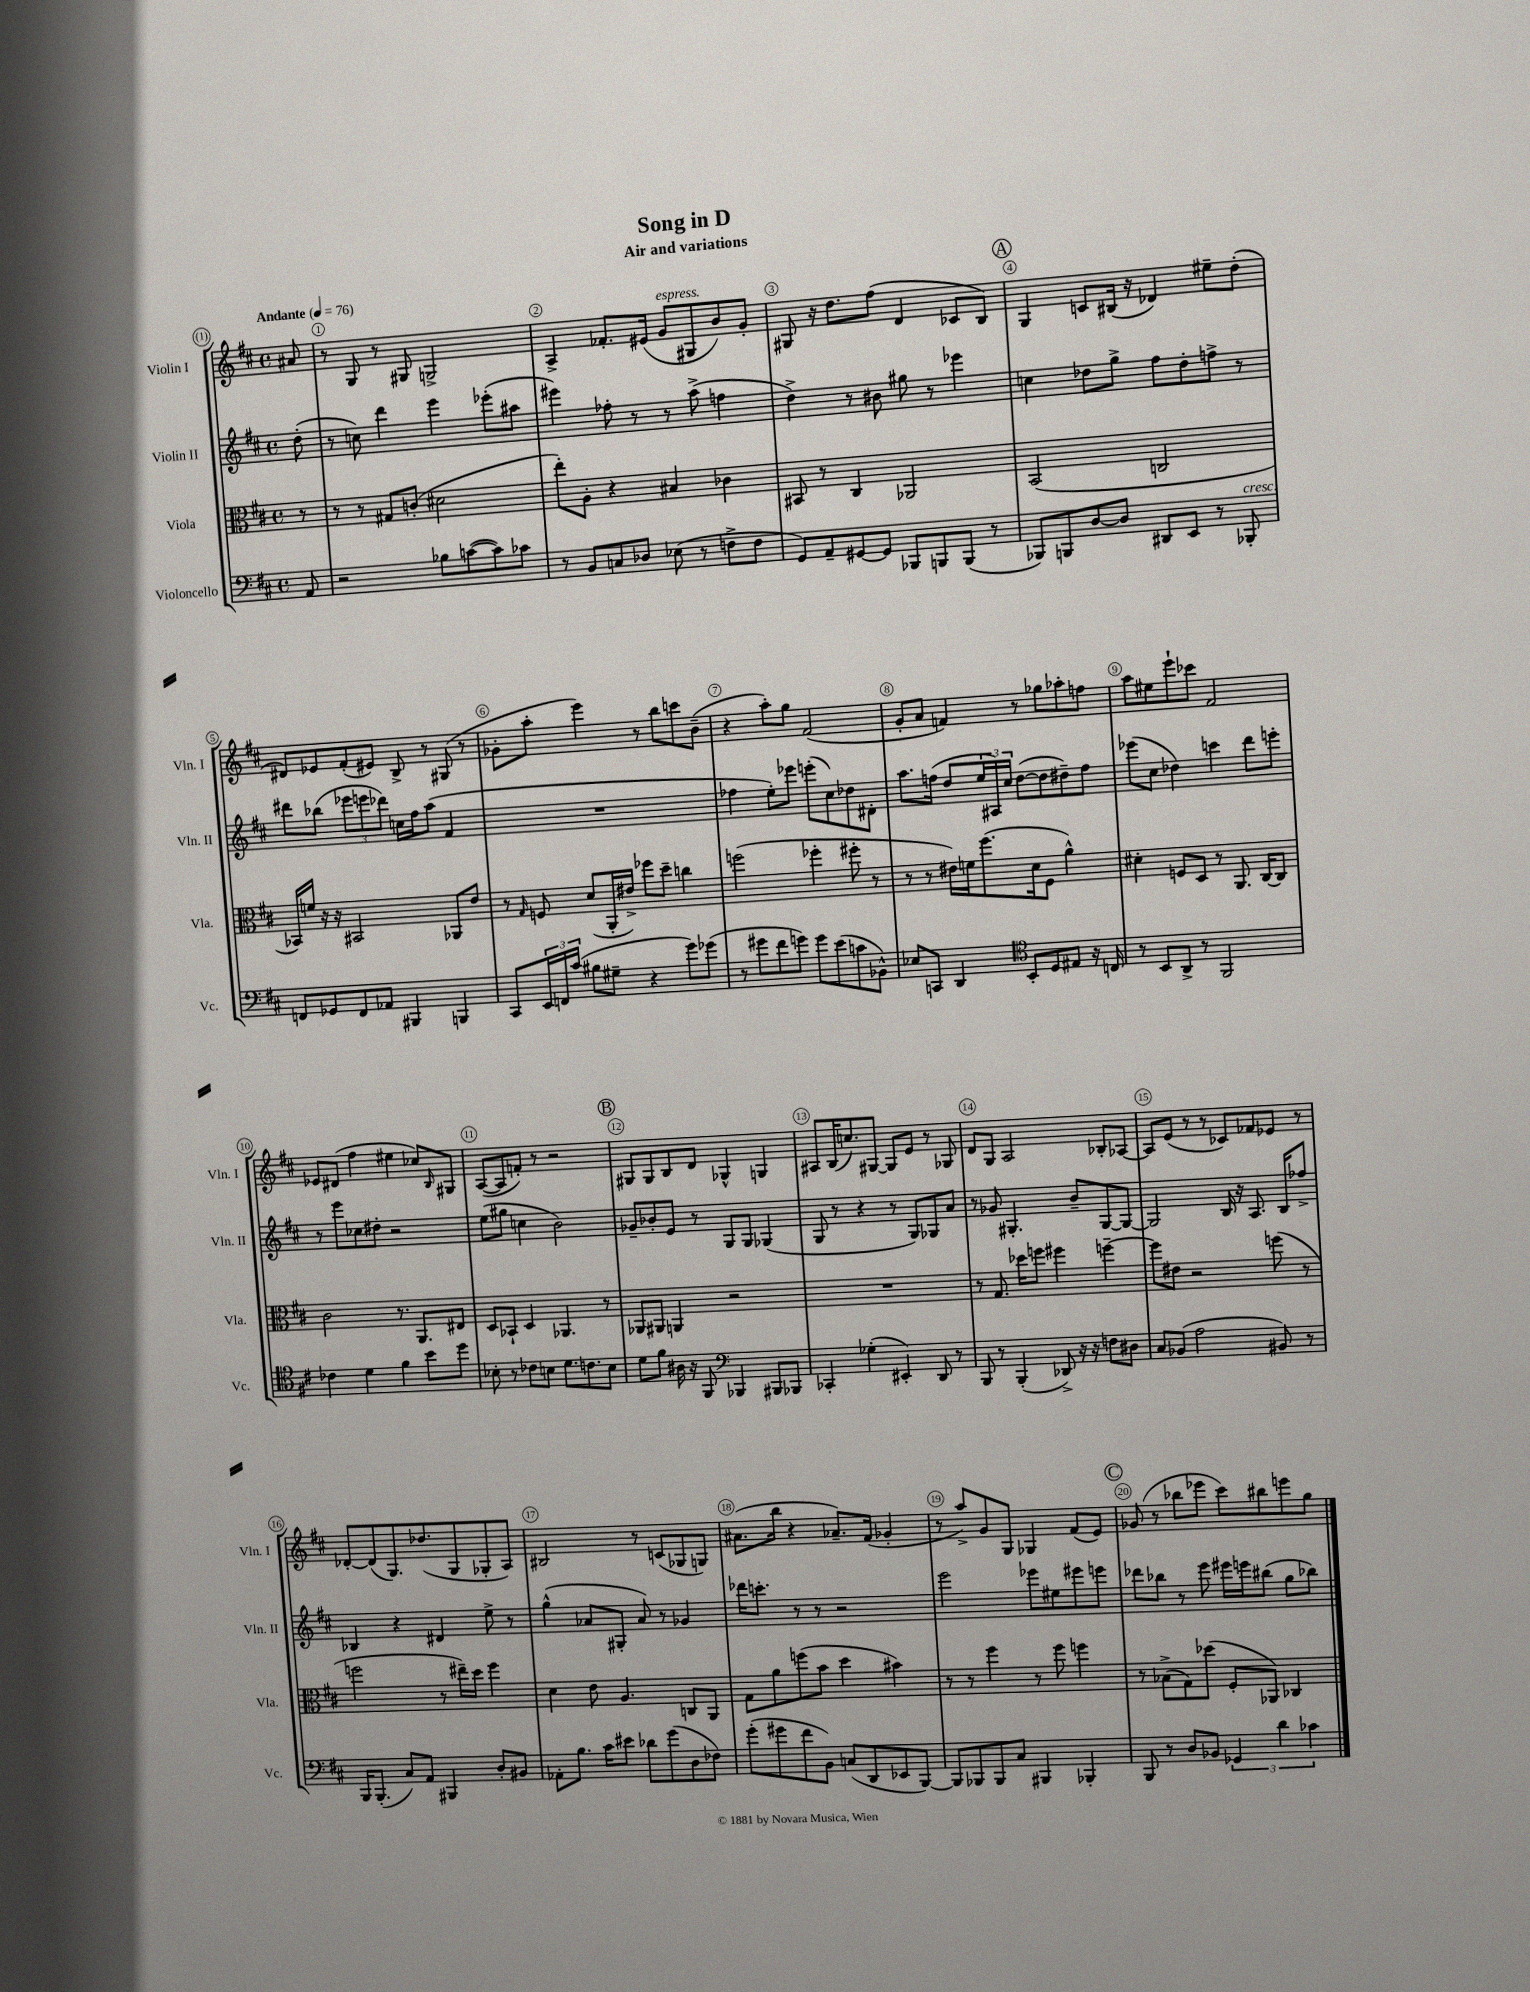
\header { title = "Song in D" subtitle = "Air and variations" }
<<
\new StaffGroup <<
\new Staff = "s0" \with { instrumentName = "Violin I" shortInstrumentName = "Vln. I" } {
    \clef treble \key d \major \defaultTimeSignature \time 4/4 \partial 8 \tempo "Andante" 4 = 76
    ais'8 |
    r8 g8 r8 gis8 g2-> |
    a4-> fes'8.-. eis'16( g'8^\markup { \italic "espress." } gis8 b'8) g'8-. |
    gis8 r16 d''8. fis''8( d'4 ces'8 b8) |
    \mark \markup { \circle "A" } g4 c'8 bis16( r16 des'4) eis''8-- d''8-.( |
    dis'8) ees'8 fis'8-.( eis'8) b8-> r8 gis8( r8 |
    ges'8-. a''8-. e'''4) r8 b''8 c'''8 b'8--( |
    r4 a''8-.) g''8 fis'2( |
    g'8-. a'8 f'4) r8 ges''8 aes''8-. f''8 |
    a''8 eis''8 e'''8-! ces'''8 fis'2 |
    ees'8 dis'8( fis''4 eis''4 ces''8) \grace { b16 } gis8 |
    a8~( a8 f'8-.) r8 r2 |
    \mark \markup { \circle "B" } gis8 gis8 b8 d'8 ges4-^ g4 |
    ais8 b16( c''8.) gis8~ gis8 e'8 r8 ges8 |
    d'8 g8 a2 bes8-. aes8~ |
    aes8 e'8( r8 r8 ces'8) fes'8 ees'8 r8 |
    des'8~-. des'8( g8.) des''8.( g8 ges8-. a8) |
    bis2 r8 c'8( ges8 g8) |
    ais'8.( b''16 r4 aes'8.--) fis'16( ges'4-. |
    r8 a''8->) g'8 g8 ges4 fis'8( e'8) |
    \mark \markup { \circle "C" } ges'8( r8 bes''8 ees'''8 cis'''8) bis''8 e'''8 g''8 \bar "|." |
}
\new Staff = "s1" \with { instrumentName = "Violin II" shortInstrumentName = "Vln. II" } {
    \clef treble \key d \major \defaultTimeSignature \time 4/4 \partial 8
    d''8-.( |
    r8 c''8) d'''4 e'''4 ees'''8-.( ais''8 |
    eis'''4) fes''8-. r8 r8 a''8->( f''4 |
    d''4->) r8 bis'8 gis''8 r8 ees'''4 |
    \mark \markup { \circle "A" } c''4 des''8 g''8-> fis''8 des''8-. f''8-> r8 |
    dis'''8 bes''8( \tuplet 3/2 { ees'''8 e'''8 des'''8) } c''16 fis''16 a''8( fis'4 |
    R1 |
    fes''4 e''8-.) ees'''8 e'''8-.( cis''8) des''8 dis'8-. |
    a''8. f''16( d''8 \tuplet 3/2 { e''16 ais16) cis''16 } d''8~( d''8 dis''8--) f''8 |
    ees'''8( cis''8 des''4) c'''4 d'''8 e'''8-. |
    r8 e'''8 ces''8 dis''8-. r2 |
    e''8( gis''8 c''4 b'2) |
    \mark \markup { \circle "B" } ges'8-- bes'8-. e'8 r8 g8 g8 ges4( |
    g8 r8 r4 r8 g8) ges8 a'8 |
    r8 ges'8 gis4.-. b'8-- gis8~ gis8~ |
    gis2 b16 r16 a8. b16 fes''8-> |
    bes4 r4 dis'4 e''8-> r8 |
    g''4-^( aes'8 gis8-. aes'8) r8 ges'4 |
    des'''16 c'''8.-. r8 r8 r2 |
    e'''2 ees'''8 eis''8 eis'''8 e'''8 |
    \mark \markup { \circle "C" } des'''8 bes''8 r8 e'''8 eis'''16 e'''16 bis''8( g''8 bes''8) \bar "|." |
}
\new Staff = "s2" \with { instrumentName = "Viola" shortInstrumentName = "Vla." } {
    \clef alto \key d \major \defaultTimeSignature \time 4/4 \partial 8
    r8 |
    r8 r8 gis8 c'8-.( dis'2 |
    e''8-.) a8-. r4 bis4 ces'4 |
    bis,8 r8 cis4 aes,2 |
    \mark \markup { \circle "A" } b,2( c2 |
    bes,16) f'16 r16 r16 bis,2 aes,8 e'8 |
    r8 \grace { g16 } f8 d'8( a,16-. eis'16->) fes''8 d''8-- c''4 |
    f''2( fes''4-. fis''8-. r8 |
    r8 r8 eis'16) f'16 fis''8.( d'16 fis8 a'4-^) |
    dis'4-. f8 d8 r8 a,8. cis16~ cis8 |
    cis'2 r8. a,8. eis8 |
    d8 bes,8-! d4 aes,4. r8 |
    \mark \markup { \circle "B" } aes,8 ais,8 a,4 r2 |
    R1 |
    r8 g8. des''16 f''8 fis''4 f''4~-- |
    f''8 eis'8 r2 f''8( r8 |
    f''2 r8 eis''16--) d''16 f''4 |
    d'4 e'8 a4. c8 a,8 |
    g8 a'8 f''8( b'8 d''4 bis'4) |
    r8 r8 fis''4 r8 fis''8 f''4 |
    \mark \markup { \circle "C" } r8 bes8->( g8) des''8( fis8-. aes,8) ces4 \bar "|." |
}
\new Staff = "s3" \with { instrumentName = "Violoncello" shortInstrumentName = "Vc." } {
    \clef bass \key d \major \defaultTimeSignature \time 4/4 \partial 8
    a,8 |
    r2 bes8 c'8~( c'8) ces'8 |
    r8 b,8 c8 des8 ees8( r8 f8-> f8 |
    g,8) a,8-- gis,8~ gis,8 bes,,8 b,,8 b,,8( r8 |
    \mark \markup { \circle "A" } bes,,8) b,,8 d8~ d8 dis,8 e,8 r8 bes,,8-.^\markup { \italic "cresc." } |
    f,8 ges,8 f,8 aes,8 bis,,4 b,,4 |
    cis,8 \tuplet 3/2 { e,16 f,16 cis'16( } bis8 gis8-- r4 g'8) ges'8( |
    r8 gis'8 fis'8 g'8) g'8 e'8( c'8 bes,8-^) |
    ees8 c,8 d,4 \clef tenor b,8-. d8 eis8 r16 c16 |
    r8 b,8 a,8-> r8 fis,2 |
    ces'4 d'4 fis'4 b'8 d''8 |
    bes8-. r8 ces'8 b8 d'8. c'8. b8 |
    \mark \markup { \circle "B" } d'8 fis'8 ais16 r16 fis,8 \clef bass bes,,4 bis,,8 bes,,8 |
    ces,4-. ges4-.( eis,4-.) d,8 r8 |
    b,,8 r8 b,,4-.( des,8->) r16 r16 f8 dis8 |
    cis8 bes,8( a2 bis,8) r8 |
    b,,16 b,,8.-.( cis8) a,8 bis,,4 d8-. bis,8 |
    aes,8-. b8. cis'16 eis'8 des'8 g'8( d8 fes8) |
    g'8-.( gis'8 fis'8 b,8) c8( d,8 ees,8 b,,8~) |
    b,,8 bes,,8 bes,,8 cis8 bis,,4 bes,,4-. |
    \mark \markup { \circle "C" } b,,8 r8 d8 bes,8 \tuplet 3/2 { ges,4 d'4 ces'4 } \bar "|." |
}
>>
>>
\layout { \context { \Score \override BarNumber.break-visibility = ##(#f #t #t) barNumberVisibility = #all-bar-numbers-visible \override BarNumber.stencil = #(make-stencil-circler 0.1 0.3 ly:text-interface::print) } }
